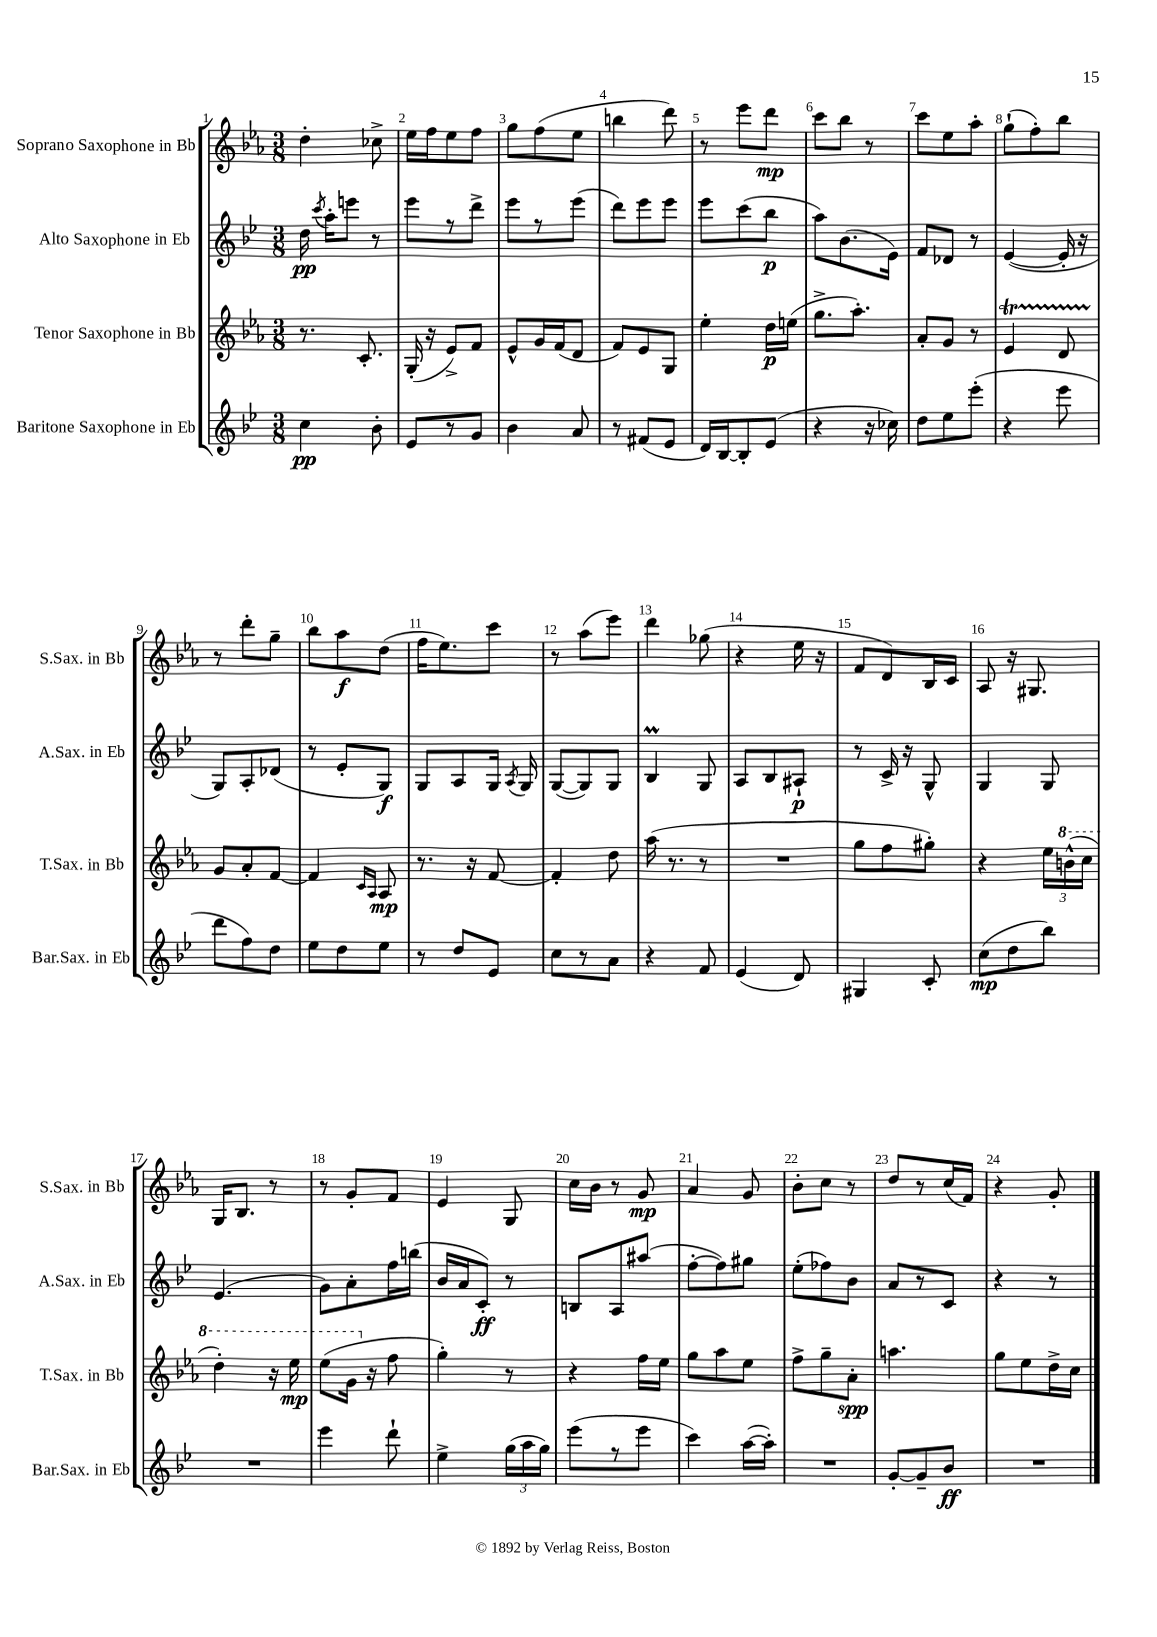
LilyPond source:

<<
\new StaffGroup <<
\new Staff = "s0" \with { instrumentName = "Soprano Saxophone in Bb" shortInstrumentName = "S.Sax. in Bb" } {
    \clef treble \key ees \major \numericTimeSignature \time 3/8
    \autoBeamOff d''4-. ces''8-> |
    ees''16[ f''16 ees''8 f''8] |
    g''8[ f''8( ees''8] |
    b''4 d'''8) |
    r8 ees'''8[ d'''8]\mp |
    c'''8[ bes''8] r8 |
    c'''8[ ees''8 aes''8]-. |
    g''8[-!( f''8-.) bes''8] |
    r8 d'''8[-. g''8]-- |
    bes''8[ aes''8\f d''8]( |
    f''16[ ees''8.) c'''8] |
    r8 aes''8[( ees'''8]) |
    d'''4 ges''8( |
    r4 ees''16 r16 |
    f'8[ d'8) bes16 c'16] |
    aes8 r16 gis8. |
    g16[ bes8.] r8 |
    r8 g'8[-. f'8] |
    ees'4 g8 |
    c''16[ bes'16] r8 g'8\mp |
    aes'4 g'8 |
    bes'8[-. c''8] r8 |
    d''8[ r8 c''16( f'16]) |
    r4 g'8-. \bar "|." |
}
\new Staff = "s1" \with { instrumentName = "Alto Saxophone in Eb" shortInstrumentName = "A.Sax. in Eb" } {
    \clef treble \key bes \major \numericTimeSignature \time 3/8
    \autoBeamOff d''16\pp \acciaccatura { c'''8 } a''16[-. e'''8] r8 |
    ees'''8[ r8 d'''8]-> |
    ees'''8[ r8 ees'''8]( |
    d'''8[) ees'''8 ees'''8] |
    ees'''8[ c'''8( bes''8]\p |
    a''8[) bes'8.( ees'16]) |
    f'8[ des'8] r8 |
    ees'4~( ees'16-. r16 |
    g8[) a8-. des'8]( |
    r8 ees'8[-. g8]\f) |
    g8[ a8 g16] \acciaccatura { a8 } g16 |
    g8[~( g8) g8] |
    bes4\prall g8 |
    a8[ bes8 ais8]-!\p |
    r8 c'16-> r16 g8-^ |
    g4 g8 |
    ees'4.( |
    g'8[) a'8-. f''16 b''16]( |
    bes'16[ a'16 c'8]-.\ff) r8 |
    b8[ a8 ais''8]( |
    f''8[~-. f''8) gis''8] |
    ees''8[-.( fes''8) bes'8] |
    a'8[ r8 c'8] |
    r4 r8 \bar "|." |
}
\new Staff = "s2" \with { instrumentName = "Tenor Saxophone in Bb" shortInstrumentName = "T.Sax. in Bb" } {
    \clef treble \key ees \major \numericTimeSignature \time 3/8
    \autoBeamOff r8. c'8.-. |
    g16-.( r16 ees'8[->) f'8] |
    ees'8[-^ g'16 f'16( d'8] |
    f'8[) ees'8 g8] |
    ees''4-. d''16[\p e''16]( |
    g''8.[-> aes''8.]-.) |
    aes'8[-. g'8] r8 |
    ees'4\startTrillSpan d'8 |
    g'8[\stopTrillSpan aes'8-. f'8]~ |
    f'4 \grace { c'16[ aes16] } aes8\mp |
    r8. r16 f'8~ |
    f'4-. d''8 |
    aes''16( r8. r8 |
    R4. |
    g''8[ f''8 gis''8]-.) |
    r4 \tuplet 3/2 { ees''16[ \ottava #1 b''16-^( c'''16] } |
    d'''4-.) r16 ees'''16\mp |
    ees'''8[( g''16] \ottava #0 r16 f''8 |
    g''4-.) r8 |
    r4 f''16[ ees''16] |
    g''8[ aes''8 ees''8] |
    f''8[-> g''8-- aes'8]-.\spp |
    a''4. |
    g''8[ ees''8 d''16-> c''16] \bar "|." |
}
\new Staff = "s3" \with { instrumentName = "Baritone Saxophone in Eb" shortInstrumentName = "Bar.Sax. in Eb" } {
    \clef treble \key bes \major \numericTimeSignature \time 3/8
    \autoBeamOff c''4\pp bes'8-. |
    ees'8[ r8 g'8] |
    bes'4 a'8 |
    r8 fis'8[( ees'8] |
    d'16[) bes16~ bes8-. ees'8]( |
    r4 r16 ces''16) |
    d''8[ ees''8 ees'''8]-.( |
    r4 ees'''8 |
    d'''8[ f''8) d''8] |
    ees''8[ d''8 ees''8] |
    r8 d''8[ ees'8] |
    c''8[ r8 a'8] |
    r4 f'8 |
    ees'4( d'8) |
    gis4 c'8-. |
    c''8[\mp( d''8 bes''8]) |
    R4. |
    ees'''4 d'''8-! |
    ees''4-> \tuplet 3/2 { g''16[( a''16 g''16]) } |
    ees'''8[( r8 ees'''8] |
    c'''4) a''16[~( a''16]-.) |
    R4. |
    g'8[~-. g'8-- bes'8]\ff |
    R4. \bar "|." |
}
>>
>>
\layout { \context { \Score \override BarNumber.break-visibility = ##(#f #t #t) barNumberVisibility = #all-bar-numbers-visible } }
